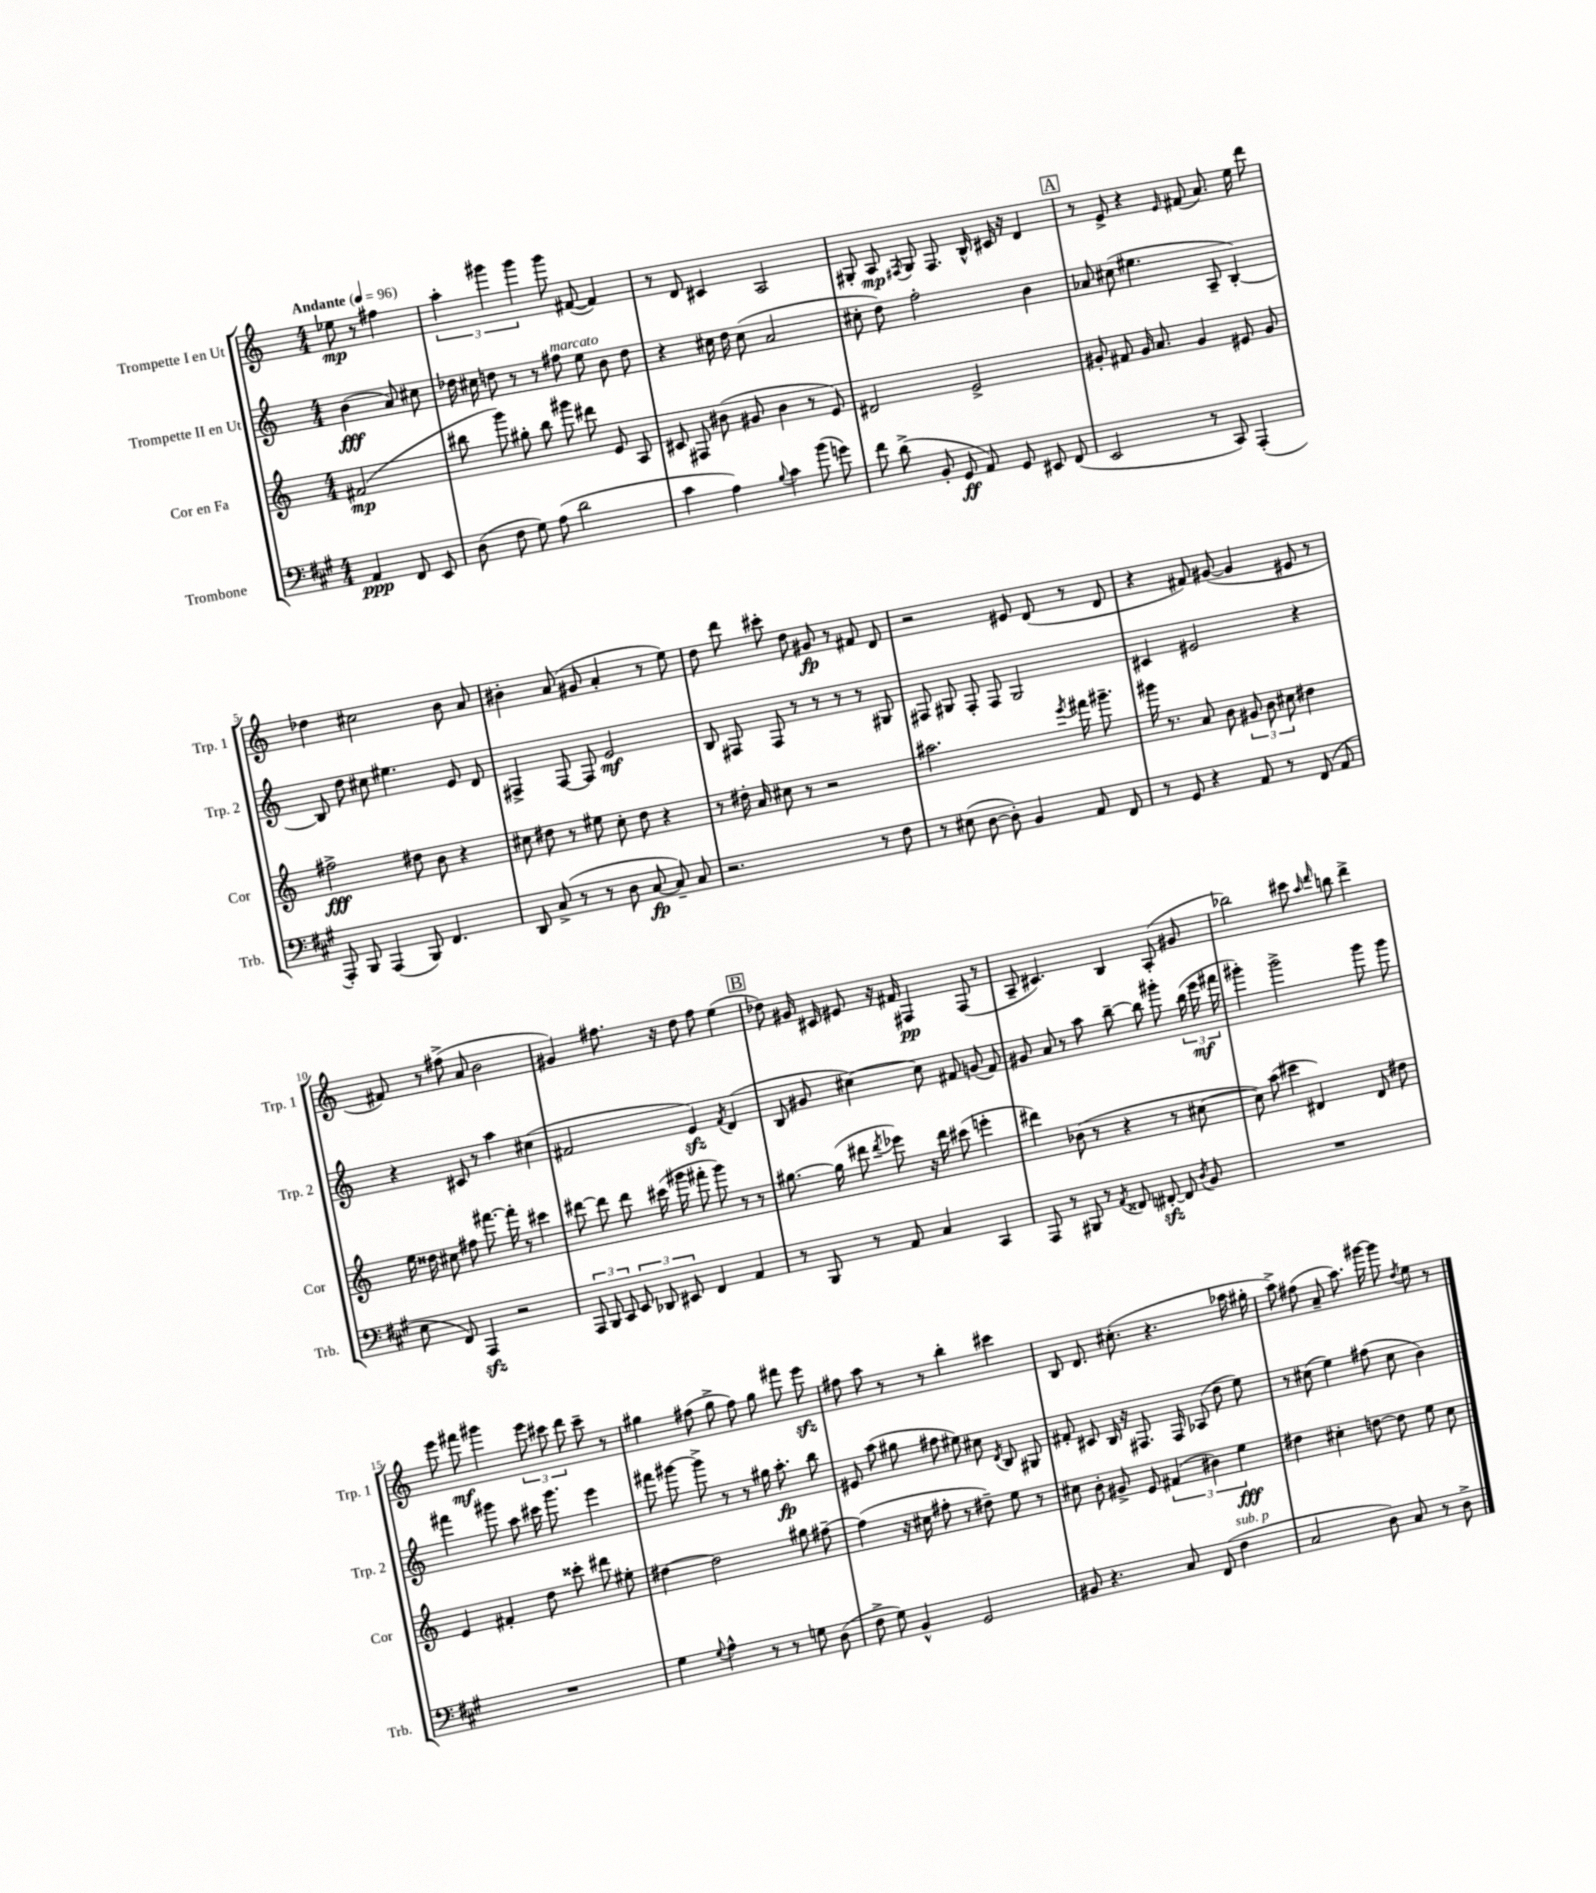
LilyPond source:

<<
\new StaffGroup <<
\new Staff = "s0" \with { instrumentName = "Trompette I en Ut" shortInstrumentName = "Trp. 1" } {
    \clef treble \key c \major \numericTimeSignature \time 4/4 \partial 2 \tempo "Andante" 4 = 96
    \autoBeamOff ees''8\mp r8 fis''4 |
    \tuplet 3/2 { a''4-. gis'''4 gis'''4 } gis'''8 fis'8~( fis'4) |
    r8 d'8 cis'4 a2 |
    gis8-. a8\mp \acciaccatura { fis8 } gis8 fis8. b16-^ cis'16 r16 d'4 |
    \mark \markup { \box "A" } r8 e'8-> r4 \grace { e'16 } fis'8( a'8.) e''16 d'''8 |
    des''4 cis''2 b'8 a'8 |
    bis'4-. a'8( gis'8 a'4-. r8 e''8) |
    d''8 d'''8 cis'''8-. d''8 gis'8\fp r8 fis'8 d'8 |
    r2 eis'8 d'8( r8 d'8 |
    r4 fis'8) gis'8~( gis'4 eis'8 r8 |
    fis'8) r8 fis''8->( a'8 b'2 |
    gis'4) fis''8. r16 d''8 fis''8 e''4( |
    \mark \markup { \box "B" } des''8) gis'16 cis'16 eis'8 r16 fis'16 fis4\pp fis8( r8 |
    a8-- cis'4.) b4 a8-.( gis'8 |
    bes''2) cis'''8 \grace { a''16 d'''16 } b''8 d'''4-> |
    e'''8 fis'''8\mf gis'''4 \tuplet 3/2 { e'''8 cis'''8 d'''8 } cis'''8-- r8 |
    gis''4 fis''8( gis''8-> fis''8) gis''8 fis'''8 e'''8\sfz |
    fis''8 a''8 r8 r8 b''4-. cis'''4 |
    b8 d'8. cis''8.-.( r4. aes''16 gis''16-. |
    a''8->) fis''8( a'8-- a''8.) gis'''16~ gis'''8 \acciaccatura { d''8 } e''8 r8 \bar "|." |
}
\new Staff = "s1" \with { instrumentName = "Trompette II en Ut" shortInstrumentName = "Trp. 2" } {
    \clef treble \key c \major \numericTimeSignature \time 4/4 \partial 2
    \autoBeamOff b'4\fff( a'8) cis''8 |
    des''16 cis''16 d''8 r8 r8 fis''8^\markup { \italic "marcato" } e''8 b'8 d''8 |
    r4 cis''16 d''16 cis''8( a'2 |
    cis''8-. d''8) f''2-. b'4 |
    \mark \markup { \box "A" } aes'8 cis''8( eis''4. a8-- b4~-.) |
    b8 d''8 cis''8 eis''4. e'8 d'8 |
    fis4-> fis8~ fis8 e'2\mf |
    b8 fis8 fis8 r8 r8 r8 r8 gis8 |
    fis8 gis8 fis8-. fis8 gis2 |
    cis'4 eis'2 r4 |
    r4 cis'8 r8 a''4 cis''4( |
    fis'2 e'4\sfz) \acciaccatura { fis'8 } d'4( |
    \mark \markup { \box "B" } b8 gis'8 cis''4~) cis''8 fis'8 g'8( fis'8) |
    gis'8 a'8 r8 a''8 b''8~-- b''8 gis'''8-. \tuplet 3/2 { b''16( e'''16\mf fis'''16 } |
    gis'''4-.) gis'''2-> gis'''8 gis'''8 |
    fis'''4 gis'''8 a''8 cis'''16 gis'''8. e'''4 |
    fis'''8 gis'''8~ gis'''8-> r8 r8 gis''16 a''8.-.\fp b''8 |
    eis'8 a''8( gis''8 fis''8 eis''8) cis''8 \acciaccatura { d'8 } b8 gis8 |
    fis'8-. cis'8 b16 r16 fis8. fis16 aes8( d''8 e''8) |
    r8 cis''8( e''4) fis''8( cis''8 b'4) \bar "|." |
}
\new Staff = "s2" \with { instrumentName = "Cor en Fa" shortInstrumentName = "Cor" } {
    \clef treble \key c \major \numericTimeSignature \time 4/4 \partial 2
    \autoBeamOff fis'2\mp( |
    bis''8 g'''8) gis''8-. bis''8 gis'''8 dis'''8 e'8 a8 |
    cis'8 fis8 bis'8( gis'8 bis'4 r8 e'8) |
    dis'2 e'2-> |
    \mark \markup { \box "A" } gis'8-. fis'8 gis'16 a'8. gis'4 eis'8 gis'8 |
    fis''2->\fff dis''8 b'8 r4 |
    cis''8 dis''8 r8 eis''8 cis''8-. dis''8 r4 |
    r8 dis''16-. a'16 cis''8 r8 r2 |
    ais''2. \acciaccatura { e'''8 } fis'''16 gis'''8.-- |
    gis'''16 r8. a'8 b'8 \tuplet 3/2 { gis'8 b'8 cis''8 } dis''4 |
    e''16 disis''16 cis''8 fis''8 fis'''8.~ fis'''16-. r8 cis'''4 |
    dis'''8~ dis'''8 dis'''8 cis'''16( gis'''16 fis'''8-. gis'''8) r8 r8 |
    \mark \markup { \box "B" } gis''8.~ gis''16( dis'''8 \acciaccatura { dis'''8 } ees'''8) r16 dis'''16 cis'''8( e'''4-. |
    dis'''4) bes'8( r8 r4 r8 cis''8~ |
    cis''8) a''8( cis'''4 dis'4) dis'8 dis''8 |
    e'4 fis'4-. d''8 cisis'''8-. dis'''8 eis''8-. |
    dis''4~ dis''2 gis''8 fis''8~-- |
    fis''4( r16 cis''16 fis''8-. r8 dis''8--) e''8 r8 |
    cis''8 b'8-. gis'8-> e'8 \tuplet 3/2 { fis'4( bis'4) e''4\fff } |
    dis''4 cis''4-. d''8~ d''8 e''8 cis''8 \bar "|." |
}
\new Staff = "s3" \with { instrumentName = "Trombone" shortInstrumentName = "Trb." } {
    \clef bass \key a \major \numericTimeSignature \time 4/4 \partial 2
    \autoBeamOff a,4\ppp fis,8 e,8 |
    d8( fis8 gis8) a8( d'2 |
    cis'4 a4) \appoggiatura { b8 } cis'4 b'8( g'8) |
    fis'8 d'8->( b,8-. gis,8\ff a,8) gis,8 eis,8 fis,8( |
    \mark \markup { \box "A" } e,2 r8 cis,8) a,,4-.( |
    a,,8-.) b,,8 a,,4( b,,8) fis,4. |
    d,8 cis8->( r8 r8 d8 cis8~\fp cis8--) cis8 |
    r2. r8 fis8 |
    r8 eis8( d8~ d8-.) b,4 a,8 fis,8 |
    r8 gis,8 r4 a,8 r8 fis,8( a,8 |
    e8 fis,8) a,,4\sfz r2 |
    \tuplet 3/2 { a,,8 b,,8 cis,8 } \tuplet 3/2 { e,8 des,8 eis,8 } fis,4 a,4 |
    \mark \markup { \box "B" } r8 b,,8 r8 a,8 cis4 cis,4 |
    a,,8 r8 bis,,8 r8 \acciaccatura { a,8 } fisis,8 fis,8~-.\sfz fis,8 \acciaccatura { d8 } b,8 |
    R1 |
    R1 |
    gis4 \appoggiatura { gis8 } a4-^ r8 r8 g8 d8( |
    fis8-> gis8) b,4-^ gis,2 |
    bis,8 r4. cis8 fis,8( fis4^\markup { \italic "sub. p" } |
    cis2 d8) cis8 r8 d8-> \bar "|." |
}
>>
>>
